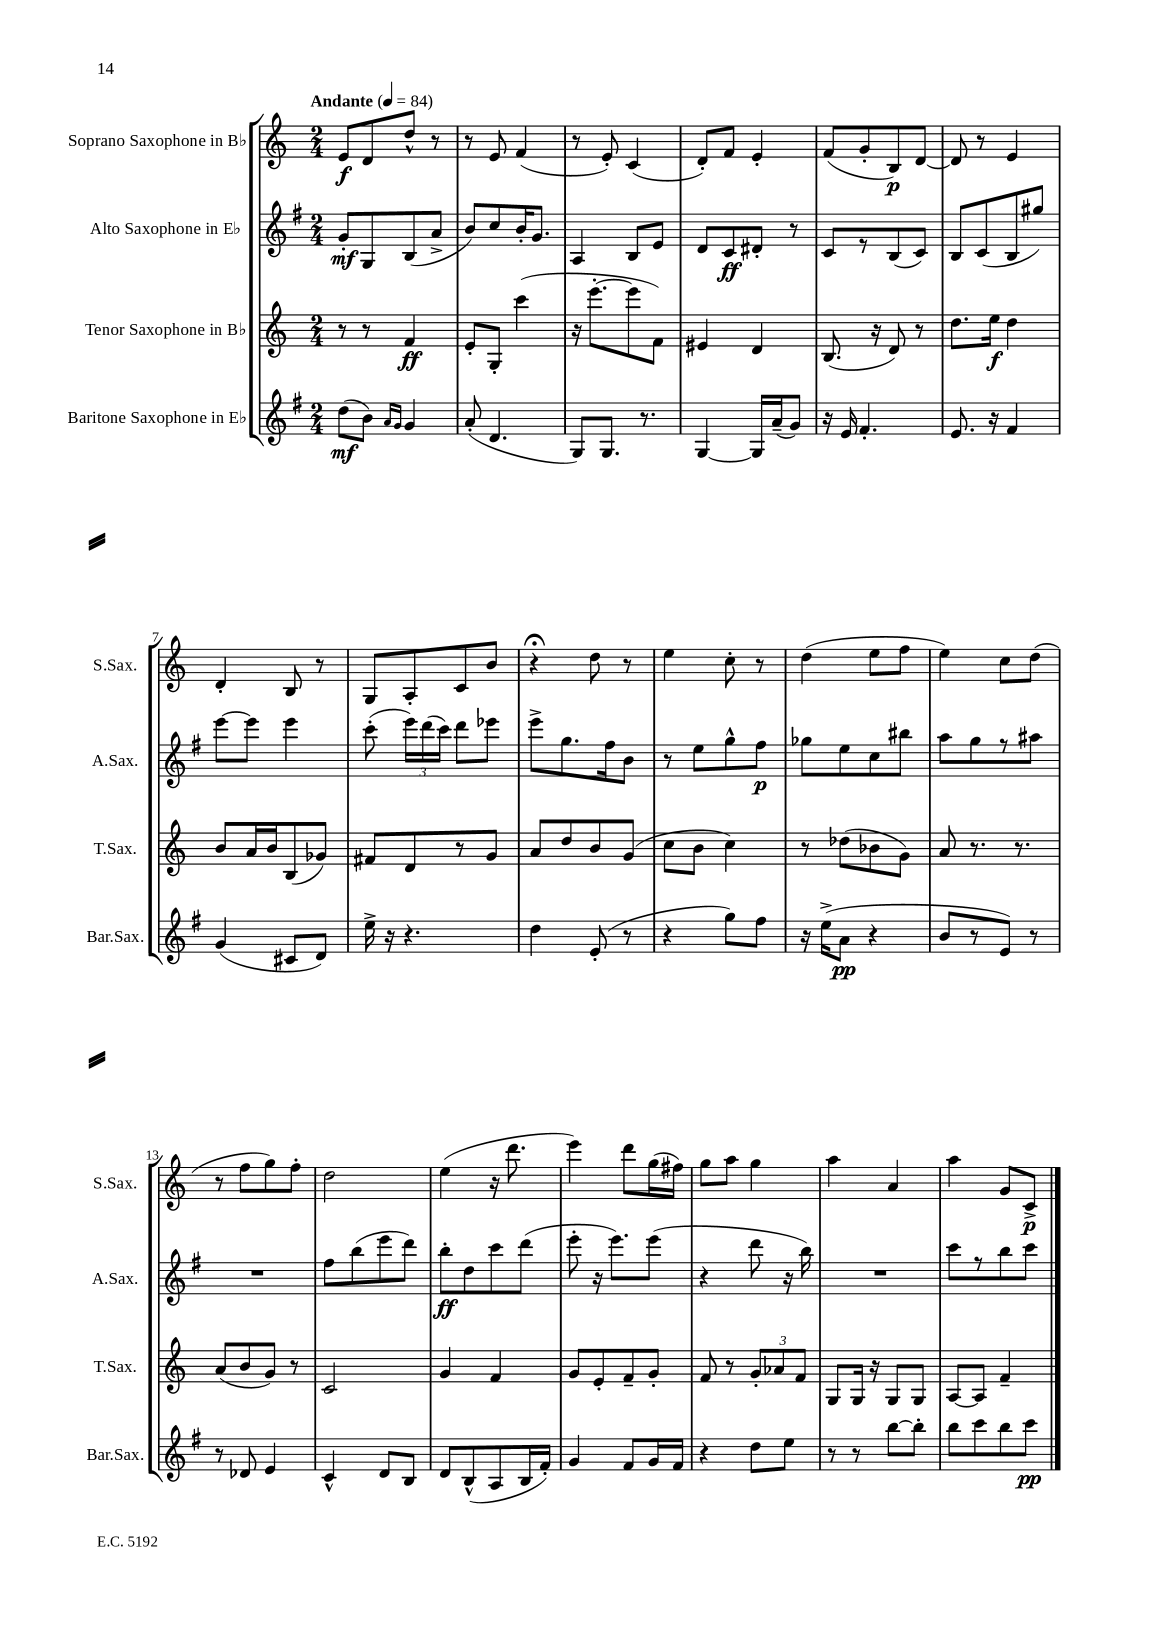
<<
\new StaffGroup <<
\new Staff = "s0" \with { instrumentName = "Soprano Saxophone in Bb" shortInstrumentName = "S.Sax." } {
    \clef treble \key c \major \numericTimeSignature \time 2/4 \tempo "Andante" 4 = 84
    \autoBeamOff e'8[\f d'8 d''8]-^ r8 |
    r8 e'8 f'4( |
    r8 e'8-.) c'4( |
    d'8[-.) f'8] e'4-. |
    f'8[( g'8-. b8\p) d'8]~ |
    d'8 r8 e'4 |
    d'4-. b8 r8 |
    g8[ a8-. c'8 b'8] |
    r4\fermata d''8 r8 |
    e''4 c''8-. r8 |
    d''4( e''8[ f''8] |
    e''4) c''8[ d''8]( |
    r8 f''8[ g''8) f''8]-. |
    d''2 |
    e''4( r16 d'''8. |
    e'''4) d'''8[ g''16( fis''16]) |
    g''8[ a''8] g''4 |
    a''4 a'4 |
    a''4 g'8[ c'8]->\p \bar "|." |
}
\new Staff = "s1" \with { instrumentName = "Alto Saxophone in Eb" shortInstrumentName = "A.Sax." } {
    \clef treble \key g \major \numericTimeSignature \time 2/4
    \autoBeamOff g'8[-.\mf g8 b8( a'8]-> |
    b'8[) c''8 b'16-. g'8.] |
    a4 b8[ e'8] |
    d'8[ c'8\ff dis'8]-. r8 |
    c'8[ r8 b8( c'8]) |
    b8[ c'8( b8 gis''8]) |
    e'''8[~ e'''8] e'''4 |
    c'''8-.( \tuplet 3/2 { e'''16[) d'''16( c'''16]) } d'''8[ ees'''8] |
    e'''8[-> g''8. fis''16 b'8] |
    r8 e''8[ g''8-^ fis''8]\p |
    ges''8[ e''8 c''8 bis''8] |
    a''8[ g''8 r8 ais''8] |
    R2 |
    fis''8[ b''8( e'''8 d'''8]) |
    b''8[-.\ff d''8 c'''8 d'''8]( |
    e'''8-. r16 e'''8.[) e'''8]( |
    r4 d'''8 r16 b''16) |
    R2 |
    c'''8[ r8 b''8 c'''8] \bar "|." |
}
\new Staff = "s2" \with { instrumentName = "Tenor Saxophone in Bb" shortInstrumentName = "T.Sax." } {
    \clef treble \key c \major \numericTimeSignature \time 2/4
    \autoBeamOff r8 r8 f'4\ff |
    e'8[-. g8]-. c'''4( |
    r16 e'''8.[~-. e'''8 f'8]) |
    eis'4 d'4 |
    b8.( r16 d'8) r8 |
    d''8.[ e''16]\f d''4 |
    b'8[ a'16 b'16 b8( ges'8]) |
    fis'8[ d'8 r8 g'8] |
    a'8[ d''8 b'8 g'8]( |
    c''8[ b'8] c''4) |
    r8 des''8[( bes'8 g'8]) |
    a'8 r8. r8. |
    a'8[( b'8 g'8]) r8 |
    c'2 |
    g'4 f'4 |
    g'8[ e'8-. f'8-- g'8]-. |
    f'8 r8 \tuplet 3/2 { g'8[-. aes'8 f'8] } |
    g8[ g16] r16 g8[ g8] |
    a8[~ a8] f'4-- \bar "|." |
}
\new Staff = "s3" \with { instrumentName = "Baritone Saxophone in Eb" shortInstrumentName = "Bar.Sax." } {
    \clef treble \key g \major \numericTimeSignature \time 2/4
    \autoBeamOff d''8[\mf( b'8]) \grace { a'16[ g'16] } g'4 |
    a'8-.( d'4. |
    g8[) g8.] r8. |
    g4~ g16[ a'16--( g'8]) |
    r16 e'16 fis'4.-. |
    e'8. r16 fis'4 |
    g'4( cis'8[ d'8]) |
    e''16-> r16 r4. |
    d''4 e'8-.( r8 |
    r4 g''8[) fis''8] |
    r16 e''16[->( a'8]\pp r4 |
    b'8[ r8 e'8]) r8 |
    r8 des'8 e'4 |
    c'4-^ d'8[ b8] |
    d'8[ b8-^( a8 b16 fis'16]-.) |
    g'4 fis'8[ g'16 fis'16] |
    r4 d''8[ e''8] |
    r8 r8 b''8[~ b''8]-. |
    b''8[ c'''8 b''8 c'''8]\pp \bar "|." |
}
>>
>>
